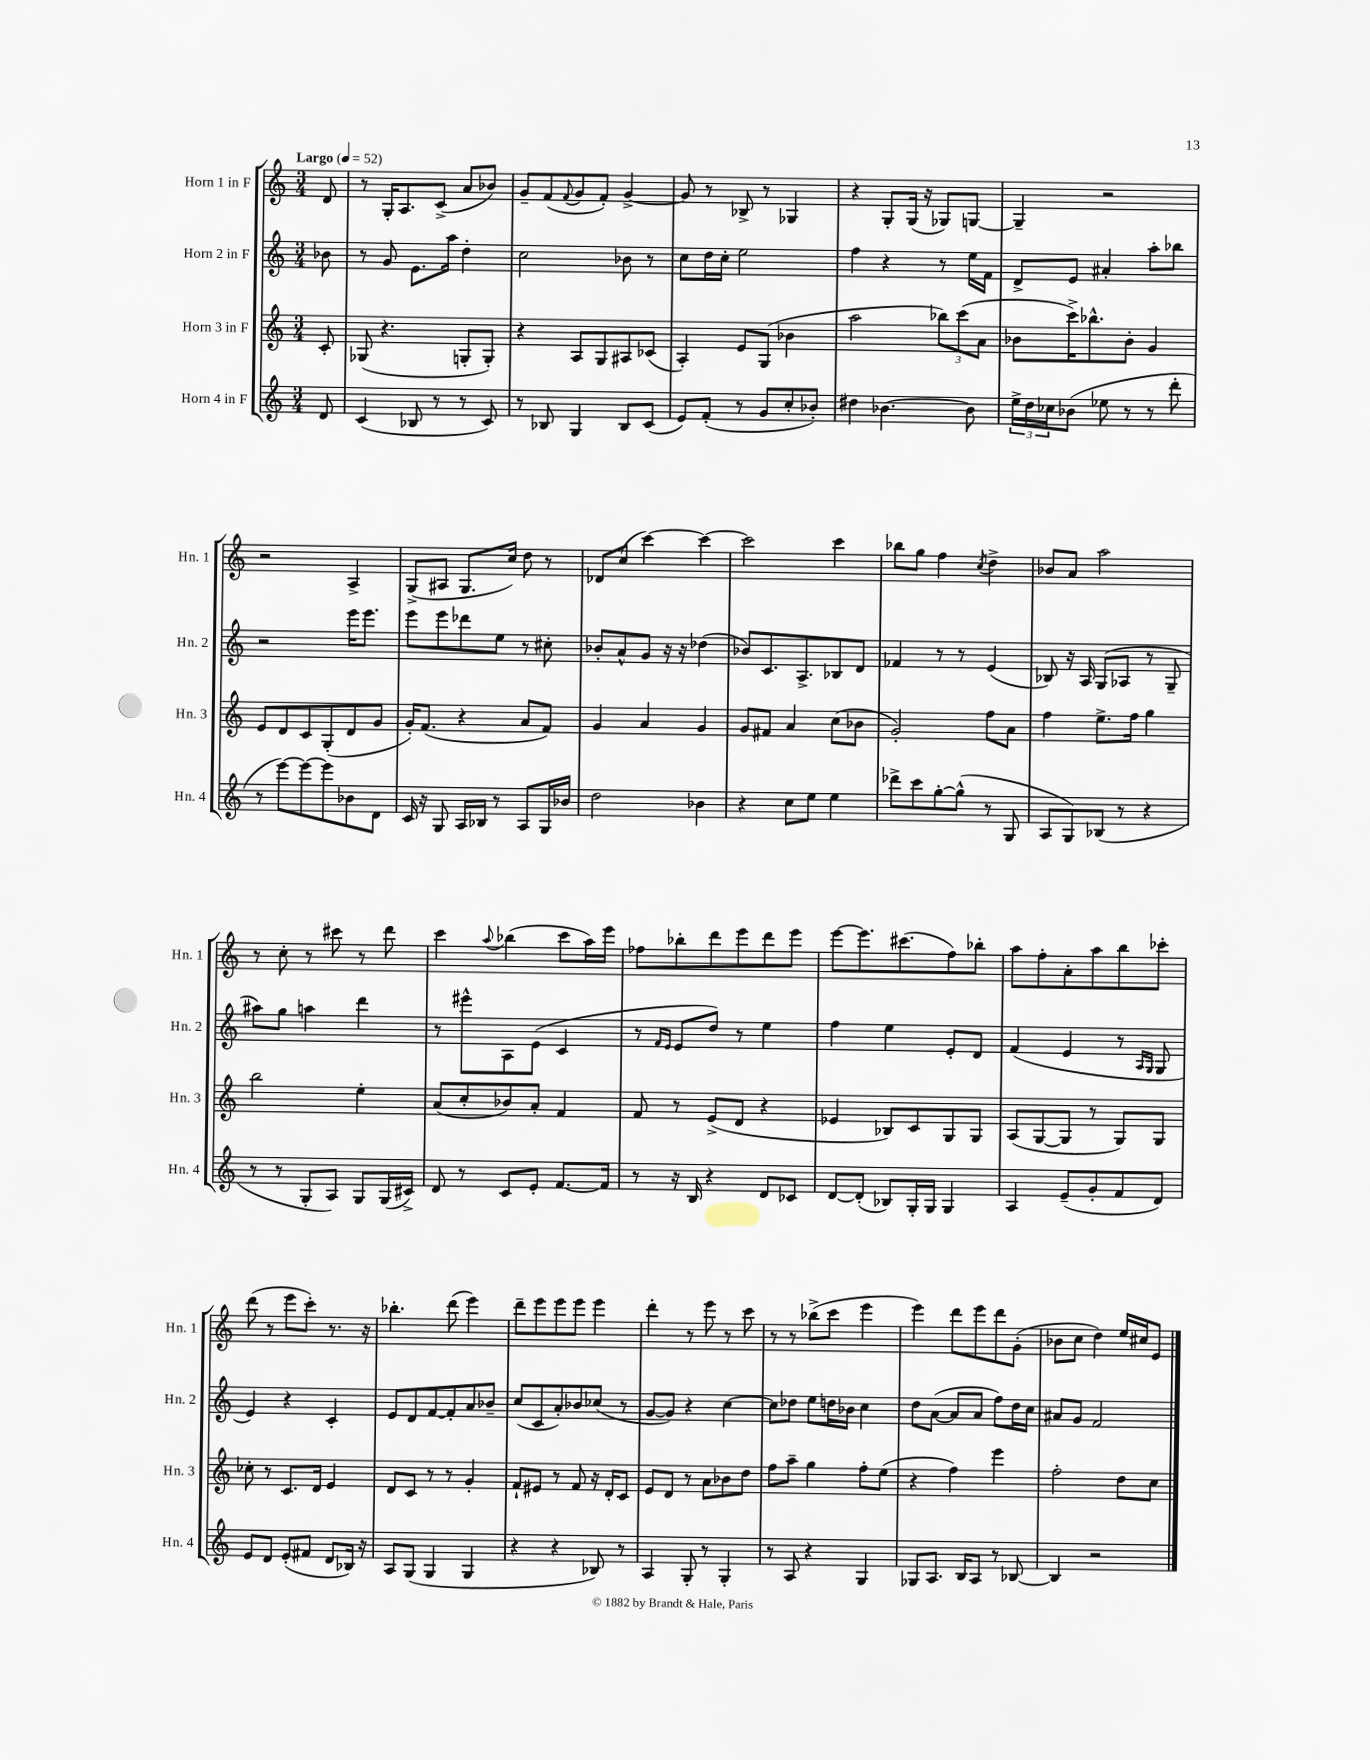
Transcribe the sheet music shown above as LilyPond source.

<<
\new StaffGroup <<
\new Staff = "s0" \with { instrumentName = "Horn 1 in F" shortInstrumentName = "Hn. 1" } {
    \clef treble \key c \major \numericTimeSignature \time 3/4 \partial 8 \tempo "Largo" 4 = 52
    d'8 |
    r8 g16-. a8. c'8->( a'8 bes'8) |
    g'8-- f'8( \appoggiatura { f'8 } g'8 f'8-.) g'4~-> |
    g'8 r8 bes8-> r8 ges4 |
    r4 g8-. g16( r16 ges8) g8~ |
    g4-- r2 |
    r2 a4-> |
    g8->( ais8 g8. c''16) d''8 r8 |
    des'8 c''8( c'''4~) c'''4~ |
    c'''2 c'''4 |
    bes''8 g''8 f''4 \acciaccatura { c''8 } d''4-> |
    bes'8 a'8 a''2 |
    r8 c''8-. r8 cis'''8 r8 d'''8 |
    c'''4 \appoggiatura { a''8 } bes''4( c'''8 a''16) e'''16 |
    fes''8 bes''8-. d'''8 e'''8 d'''8 e'''8 |
    e'''8~ e'''8. cis'''8.( f''8) bes''8-. |
    a''8 f''8-. a'8-. a''8 b''8 ces'''8-. |
    d'''8( r8 e'''8 c'''8-.) r8. r16 |
    bes''4.-. d'''8( e'''4) |
    d'''8-- e'''8 e'''8 e'''8 e'''4 |
    d'''4-. r8 e'''8 r8 c'''8 |
    r8 r8 bes''8->( c'''8 e'''4 |
    e'''4) d'''8 e'''8 d'''8 g'8-.( |
    bes'8 c''8 d''4) e''16 cis''16 e'8 \bar "|." |
}
\new Staff = "s1" \with { instrumentName = "Horn 2 in F" shortInstrumentName = "Hn. 2" } {
    \clef treble \key c \major \numericTimeSignature \time 3/4 \partial 8
    bes'8 |
    r8 g'8 e'8. a''16 d''4-. |
    c''2 bes'8 r8 |
    c''8 d''16 c''16-. e''2 |
    f''4 r4 r8 e''16 f'16 |
    d'8-> e'8 ais'4-. a''8-. bes''8 |
    r2 e'''16 e'''8. |
    e'''8 e'''8 des'''8 e''8 r8 cis''8-. |
    bes'8-. a'8-^ g'8 r16 r16 des''4( |
    bes'8) c'8. a8.-> bes8 d'8 |
    fes'4 r8 r8 e'4( |
    bes8) r16 a16 g8( aes8 r8 g8-- |
    ais''8) g''8 a''4 d'''4 |
    r8 eis'''8-^ a8 e'8( c'4 |
    r8 \grace { f'16 e'16 } e'8 d''8) r8 e''4 |
    f''4 e''4 e'8-. d'8 |
    f'4( e'4 r8 \grace { a16 g16 } g8 |
    e'4) r4 c'4-. |
    e'8 d'8 f'8~ f'8-. a'8 bes'8-- |
    c''8( c'8 a'8-.) bes'8 ces''8( r8 |
    g'8~ g'8) r4 c''4~ |
    c''8 des''8 e''8 d''16 bes'16 c''4 |
    d''8 a'8~( a'8 a'8 f''8) d''16 c''16 |
    ais'8 g'8 f'2 \bar "|." |
}
\new Staff = "s2" \with { instrumentName = "Horn 3 in F" shortInstrumentName = "Hn. 3" } {
    \clef treble \key c \major \numericTimeSignature \time 3/4 \partial 8
    c'8-. |
    ges8( r4. g8-. g8-.) |
    r4 a8 g8 ais8 ces'8( |
    a4-.) e'8 g8( bes'4 |
    a''2 \tuplet 3/2 { bes''8) c'''8( a'8 } |
    bes'8 c'''16->) bes''8.-^ bes'8-. g'4 |
    e'8 d'8 c'8 g8-.( d'8 g'8 |
    g'16-.) f'8.( r4 a'8 f'8) |
    g'4 a'4 g'4 |
    g'8 fis'8 a'4 c''8( bes'8 |
    g'2-.) f''8 a'8 |
    f''4 e''8.-> f''16 g''4 |
    b''2 e''4-. |
    a'8( c''8-. bes'8) a'8-. f'4 |
    f'8 r8 e'8->( d'8 r4 |
    ees'4 bes8) c'8 g8 g8 |
    a8( g8~ g8 r8 g8) g8 |
    ces''8-. r8 c'8. d'16 e'4 |
    d'8 c'8 r8 r8 g'4-. |
    f'8-! eis'8 r8 f'8 r16 d'16-. c'8 |
    e'8 d'8 r8 a'8 bes'8 d''8 |
    f''8 a''8-- g''4 f''8-. e''8( |
    r4 f''4) e'''4 |
    f''2-. d''8 c''8 \bar "|." |
}
\new Staff = "s3" \with { instrumentName = "Horn 4 in F" shortInstrumentName = "Hn. 4" } {
    \clef treble \key c \major \numericTimeSignature \time 3/4 \partial 8
    d'8 |
    c'4( bes8 r8 r8 c'8) |
    r8 bes8 g4 bes8 c'8( |
    e'8) f'8-.( r8 g'8 c''8-. bes'8-.) |
    dis''4 bes'4.~ bes'8 |
    \tuplet 3/2 { e''16-> d''16 ces''16 } bes'8( ees''8 r8 r8 d'''8-. |
    r8 e'''8~) e'''8~ e'''8 bes'8 d'8 |
    c'16 r16 g8 a16 bes16 r8 a8 g16 bes'16 |
    d''2 bes'4 |
    r4 c''8 e''8 e''4 |
    des'''8-> c'''8 g''8~-. g''8-^( r8 g8 |
    a8 g8) bes8( r8 r4 |
    r8 r8 g8-. a8) g8 g16( cis'16->) |
    d'8 r8 c'8 e'8-. f'8.~ f'16 |
    r8 r16 b16 r4 d'8 ces'8 |
    d'8~ d'8-.( bes8) g16-. g16 g4 |
    a4 e'8--( g'8-. f'8 d'8) |
    e'8 d'8 e'8-.( fis'8 d'8 bes16) r16 |
    a8 g8( g4 g4 |
    r4 r4 bes8) r8 |
    a4 g8-. r8 g4-. |
    r8 a8 r4 g4 |
    ges8 a8. b16 a8 r8 bes8~ |
    bes4 r2 \bar "|." |
}
>>
>>
\layout { \context { \Score \remove "Bar_number_engraver" } }
